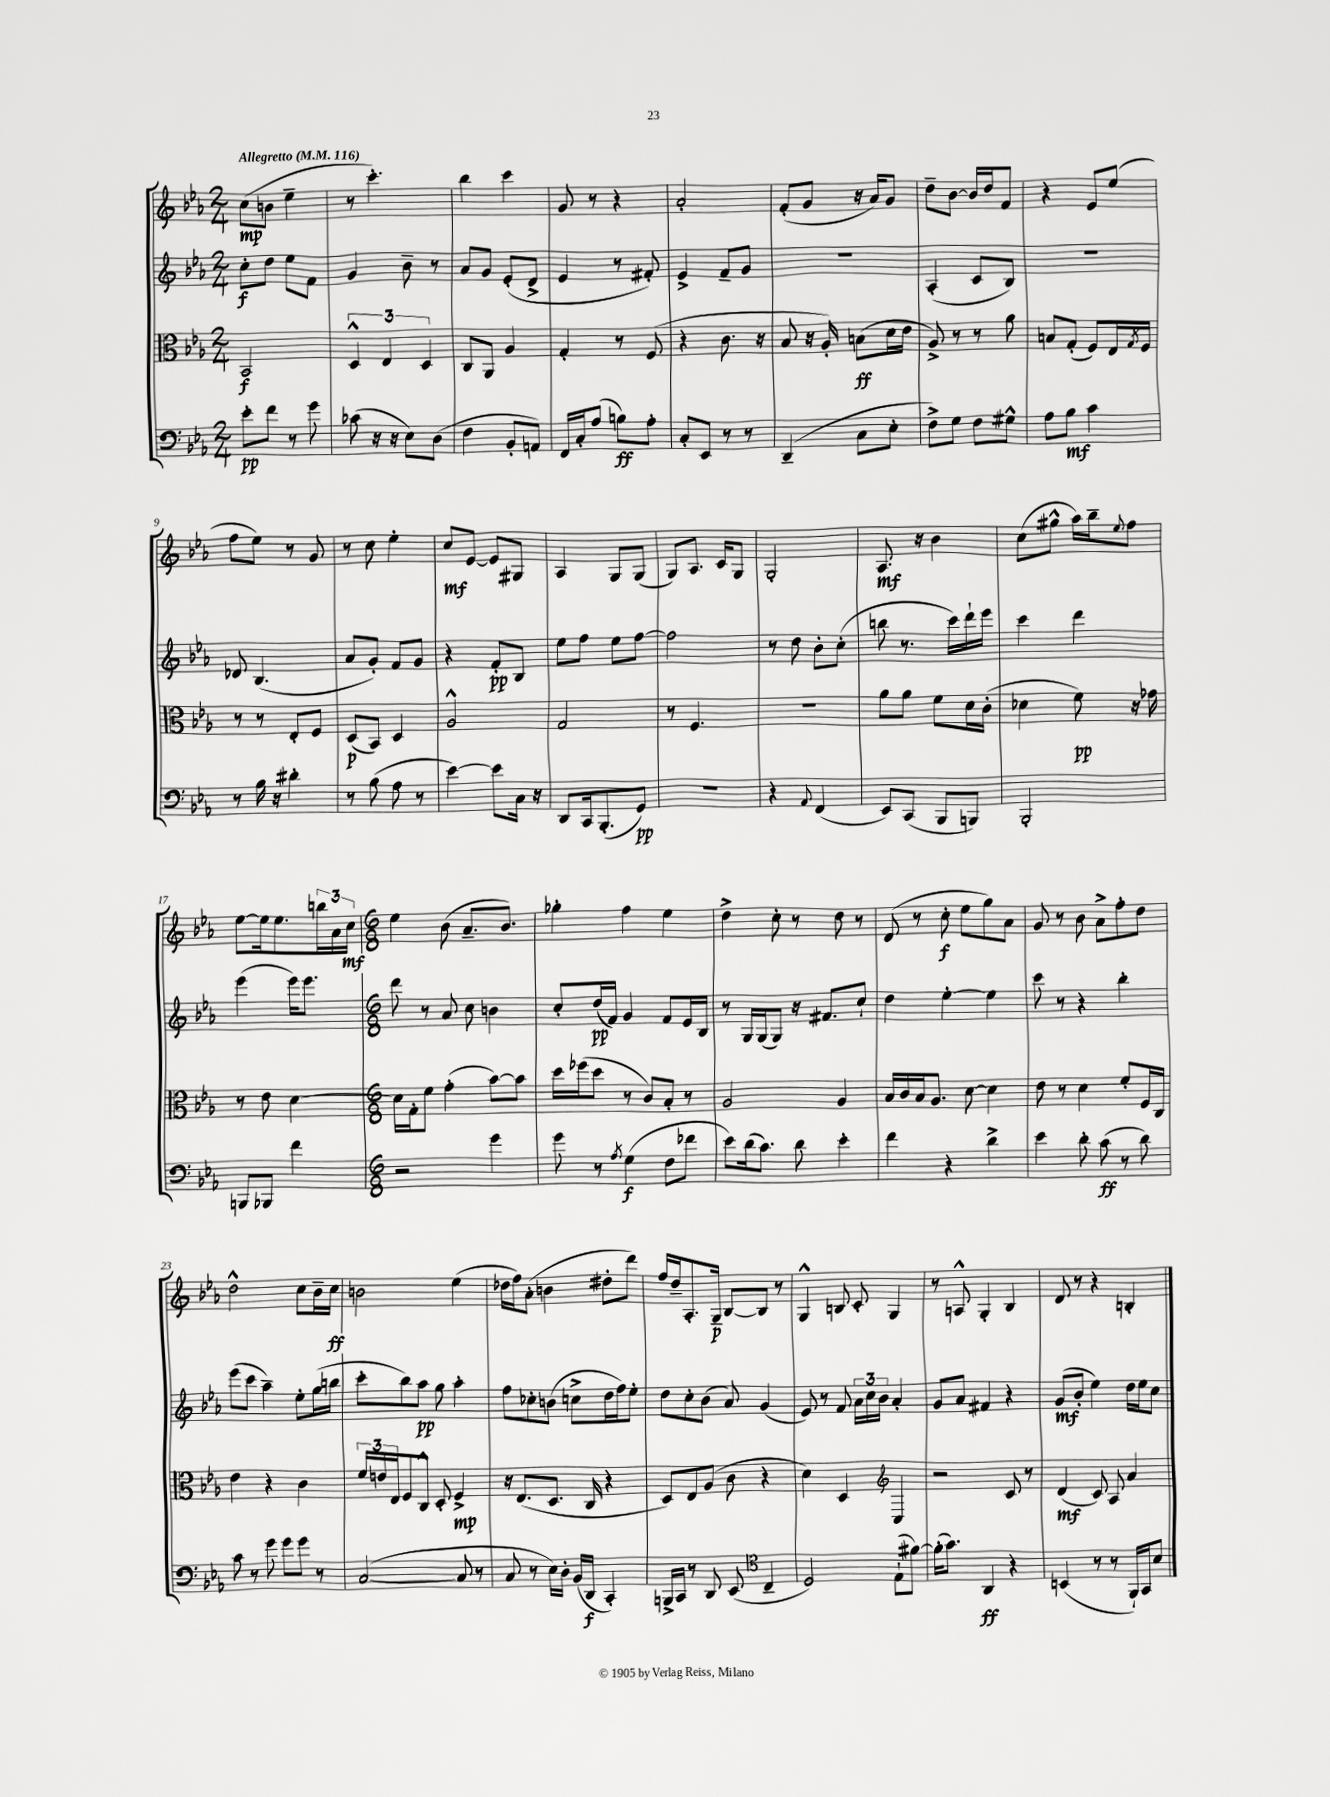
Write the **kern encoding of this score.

**kern	**dynam	**kern	**dynam	**kern	**dynam	**kern	**dynam
*part4	*part4	*part3	*part3	*part2	*part2	*part1	*part1
*staff4	*staff4	*staff3	*staff3	*staff2	*staff2	*staff1	*staff1
*clefF4	*	*clefC3	*	*clefG2	*	*clefG2	*
*k[b-e-a-]	*	*k[b-e-a-]	*	*k[b-e-a-]	*	*k[b-e-a-]	*
*M2/4	*	*M2/4	*	*M2/4	*	*M2/4	*
*MM116	*	*MM116	*	*MM116	*	*MM116	*
=1	=1	=1	=1	=1	=1	=1	=1
!	!	!	!	!	!	!LO:TX:a:B:t=Allegretto	!
8e-'\L	pp	2BB-/	f	8cc'\L	f	(8cc\L	mp
8f\J	.	.	.	8dd\J	.	8bn\J	.
8r	.	.	.	8ee-\L	.	4ee-~\	.
8g\	.	.	.	8f\J	.	.	.
=2	=2	=2	=2	=2	=2	=2	=2
(8c-X\	.	6D^^/	.	4g/	.	8r	.
16r	.	.	.	.	.	4.ccc'\)	.
.	.	6E-/	.	.	.	.	.
16r	.	.	.	.	.	.	.
8E-\L)	.	.	.	8b-~\	.	.	.
.	.	6D/	.	.	.	.	.
(8D\J	.	.	.	8r	.	.	.
=3	=3	=3	=3	=3	=3	=3	=3
4F\	.	8C/L	.	8a-/L	.	4bb-\	.
.	.	8AA-/J	.	8g/J	.	.	.
8BB-'/L	.	4A-/	.	(8e-'/L	.	4ccc\	.
8AAn/J)	.	.	.	8d^/J	.	.	.
=4	=4	=4	=4	=4	=4	=4	=4
16FF/LL	.	4G'/	.	4e-/	.	8g/	.
16C'/J	.	.	.	.	.	.	.
(8A-/J	.	.	.	.	.	8r	.
8Bn\L)	ff	8r	.	8r	.	4r	.
8A-'\J	.	(8F/	.	8f#X'/)	.	.	.
=5	=5	=5	=5	=5	=5	=5	=5
8C'/L	.	4r	.	4e-^/	.	2a-'/	.
8EE-/J	.	.	.	.	.	.	.
8r	.	8.c\	.	8f~/L	.	.	.
8r	.	.	.	8g/J	.	.	.
.	.	16r	.	.	.	.	.
=6	=6	=6	=6	=6	=6	=6	=6
(4DD~/	.	8B-/	.	2r	.	(8f'/L	.
.	.	16r	.	.	.	8g/J	.
.	.	16A-'/)	.	.	.	.	.
8C\L	.	(8Bn\L	ff	.	.	16r	.
.	.	.	.	.	.	16a-/KL)	.
8E-'\J	.	16d\L	.	.	.	8g/J	.
.	.	16e-\JJ	.	.	.	.	.
=7	=7	=7	=7	=7	=7	=7	=7
8F^\L)	.	8A-^/)	.	(4A-'/	.	8dd~\L	.
8G\J	.	8r	.	.	.	[8b-\J	.
8F\L	.	8r	.	8c/L	.	16b-/LL]	.
.	.	.	.	.	.	16dd/J	.
8G#X^^\J	.	8a-\	.	8B-/J)	.	8f/J	.
=8	=8	=8	=8	=8	=8	=8	=8
8A-\L	.	8Bn/L	.	2r	.	4r	.
8B-\J	mf	(8G'/J	.	.	.	.	.
4c\	.	8F/L)	.	.	.	8e-/L	.
.	.	16E-/L	.	.	.	(8ee-/J	.
.	.	8qG/	.	.	.	.	.
.	.	16F/JJ	.	.	.	.	.
!!LO:LB:g=z
=9	=9	=9	=9	=9	=9	=9	=9
8r	.	8r	.	8d-X/	.	8ff\L	.
16B-\	.	8r	.	(4.B-/	.	8ee-\J)	.
16r	.	.	.	.	.	.	.
4d#X'\	.	8E-'/L	.	.	.	8r	.
.	.	8F/J	.	.	.	8g/	.
=10	=10	=10	=10	=10	=10	=10	=10
8r	.	(8D/L	p	8a-/L	.	8r	.
(8B-\	.	8BB-/J)	.	8g'/J)	.	8cc\	.
8A-\	.	4D/	.	8f/L	.	4ee-'\	.
8r	.	.	.	8g/J	.	.	.
=11	=11	=11	=11	=11	=11	=11	=11
[4e-\)	.	2A-^^/	.	4r	.	8cc/L	mf
.	.	.	.	.	.	[8e-/J	.
8e-\L]	.	.	.	8f'/L	pp	8e-/L]	.
16C\Jk	.	.	.	8B-/J	.	8G#X/J	.
16r	.	.	.	.	.	.	.
=12	=12	=12	=12	=12	=12	=12	=12
8DD/L	.	2G/	.	8ee-\L	.	4A-/	.
16CC/k	.	.	.	8ff\J	.	.	.
(8.BBB-'/	.	.	.	.	.	.	.
.	.	.	.	8ee-\L	.	8G/L	.
8GG/J)	pp	.	.	[8ff\J	.	(8G/J	.
=13	=13	=13	=13	=13	=13	=13	=13
2r	.	8r	.	2ff\]	.	8G/L)	.
.	.	4.F/	.	.	.	8.A-/J	.
.	.	.	.	.	.	16c/KL	.
.	.	.	.	.	.	8G/J	.
=14	=14	=14	=14	=14	=14	=14	=14
4r	.	2r	.	8r	.	2G'/	.
.	.	.	.	8dd\	.	.	.
8qqAA-/	.	.	.	.	.	.	.
(4FF/	.	.	.	8b-'\L	.	.	.
.	.	.	.	(8cc'\J	.	.	.
=15	=15	=15	=15	=15	=15	=15	=15
8EE-/L)	.	8a-\L	.	8bbn\	.	8.A-/	mf
(8CC/J	.	8a-\J	.	8.r	.	.	.
.	.	.	.	.	.	16r	.
8BBB-/L	.	8f\L	.	.	.	4b-\	.
.	.	.	.	16ccc\LL)	.	.	.
8BBBn/J)	.	16d\L	.	16ddd`\	.	.	.
.	.	(16c'\JJ	.	16eee-\JJ	.	.	.
=16	=16	=16	=16	=16	=16	=16	=16
2BBB-'/	.	4d-X\	.	4ccc\	.	(8cc\L	.
.	.	.	.	.	.	8gg#X^^\J	.
.	.	8f\)	pp	4ddd\	.	16aa-\LL)	.
.	.	.	.	.	.	16bb-~\J	.
.	.	.	.	.	.	8qqee-/	.
.	.	16r	.	.	.	8ff\J	.
.	.	16g-X\	.	.	.	.	.
!!LO:LB:g=z
=17	=17	=17	=17	=17	=17	=17	=17
8BBBn/L	.	8r	.	(4eee-\	.	[8ee-\L	.
8BBB-X/J	.	8e-\	.	.	.	16ee-\k]	.
.	.	.	.	.	.	8.ee-\	.
4f\	.	[4d\	.	16eee-\KL)	.	.	.
.	.	.	.	8.eee-\J	.	.	.
.	.	.	.	.	.	24bbn\L	.
.	.	.	.	.	.	24a-\	.
.	.	.	.	.	.	24cc\JJ	mf
=18	=18	=18	=18	=18	=18	=18	=18
*M6/8	*	*M6/8	*	*M6/8	*	*M6/8	*
2r	.	16d\LL]	.	8ddd\	.	4ee-\	.
.	.	16G'\J	.	.	.	.	.
.	.	8f\J	.	8r	.	.	.
.	.	(4g'\	.	8a-/	.	(8b-\	.
.	.	.	.	8cc\	.	8.a-~/L	.
4g\	.	[8b-\L)	.	4bn\	.	.	.
.	.	.	.	.	.	8.b-/J)	.
.	.	8b-\J]	.	.	.	.	.
=19	=19	=19	=19	=19	=19	=19	=19
8g\	.	16dd\LL	.	8cc'/L	.	4gg-X'\	.
.	.	(16ff-X\J	.	.	.	.	.
8r	.	8dd\J	.	(16dd/L	pp	.	.
.	.	.	.	16f/JJ)	.	.	.
8qA-/	.	.	.	.	.	.	.
(4G\	f	8r	.	4g/	.	4ff\	.
.	.	8c/L)	.	.	.	.	.
8F\L	.	8B-'/J	.	8f/L	.	4ee-\	.
8f-X\J	.	8r	.	16e-/L	.	.	.
.	.	.	.	16B-/JJ	.	.	.
=20	=20	=20	=20	=20	=20	=20	=20
8e-\L)	.	2A-/	.	8r	.	4dd^\	.
(16d\k	.	.	.	16G/LL	.	.	.
8.c\J)	.	.	.	(16G/J	.	.	.
.	.	.	.	8G/J)	.	8cc'\	.
8d\	.	.	.	16r	.	8r	.
.	.	.	.	8.f#X/L	.	.	.
4e-'\	.	4A-/	.	.	.	8dd\	.
.	.	.	.	8cc`/J	.	8r	.
=21	=21	=21	=21	=21	=21	=21	=21
4f\	.	16B-/LL	.	4dd\	.	(8d/	.
.	.	16c/	.	.	.	.	.
.	.	16B-/J	.	.	.	8r	.
.	.	8.A-/J	.	.	.	.	.
4r	.	.	.	[4ee-'\	.	8cc'\	f
.	.	[8d\	.	.	.	8ee-\L	.
4d^\	.	4d\]	.	4ee-\]	.	8gg\)	.
.	.	.	.	.	.	8a-\J	.
=22	=22	=22	=22	=22	=22	=22	=22
4e-\	.	8e-\	.	8ccc\	.	8g/	.
.	.	8r	.	8r	.	8r	.
8d'\	.	4d\	.	4r	.	8b-\	.
(8c\	ff	.	.	.	.	8a-^\L	.
8r	.	8f'/L	.	4bb-'\	.	8ff'\	.
8d\)	.	16F/L	.	.	.	8dd\J	.
.	.	16C/JJ	.	.	.	.	.
!!LO:LB:g=z
=23	=23	=23	=23	=23	=23	=23	=23
8c\	.	4e-\	.	(8eee-\L	.	2dd^^\	.
8r	.	.	.	8ccc\J	.	.	.
8g\	.	4r	.	4aa-~\)	.	.	.
8g\L	.	.	.	.	.	.	.
8g\J	.	4c\	.	8ee-'\L	.	8cc\L	.
8r	.	.	.	(16gg\L	.	16b-~\L	.
.	.	.	.	16bbn\JJ	.	16cc\JJ	ff
=24	=24	=24	=24	=24	=24	=24	=24
([2C/	.	24f/LL	.	8ccc'\L	.	2bn\	.
.	.	24en/	.	.	.	.	.
.	.	24E-/J	.	.	.	.	.
.	.	8F/	.	8bb-\)	.	.	.
.	.	8C^^/J	.	8aa-\J	pp	.	.
.	.	8D'/	.	8gg\	.	.	.
8C/]	.	4F^/	mp	4aa-'\	.	(4ee-\	.
8r	.	.	.	.	.	.	.
=25	=25	=25	=25	=25	=25	=25	=25
8C/	.	16r	.	8ff\L	.	16dd-X\LL	.
.	.	(8.E-/L	.	.	.	16ff\J)	.
8r	.	.	.	8cc-X'\	.	(8a-'\J	.
16E-\LL)	.	8.D/J	.	(8bn\J	.	4bn\	.
16D'\JJ	.	.	.	.	.	.	.
(16BB-/LL	.	.	.	8ccn^\L	.	.	.
16DD/JJ	f	16C/	.	.	.	.	.
4CC'/)	.	4r	.	16dd\L	.	8dd#X'\L	.
.	.	.	.	16ff\J)	.	.	.
.	.	.	.	8ee-'\J	.	8ddd\J)	.
=26	=26	=26	=26	=26	=26	=26	=26
16BBBn^/LL	.	8D/L)	.	8dd\L	.	16ff/LL	.
16CC/JJ	.	.	.	.	.	16dd~/J	.
8r	.	8E-/	.	8cc'\	.	8.A-'/	.
8DD/	.	(8A-/J	.	(8b-\J	.	.	.
.	.	.	.	.	.	16G~/Jk	p
(8EE-/	.	8c\	.	8a-/)	.	[8B-/L	.
*clefC4	*	*	*	*	*	*	*
4C~/	.	4r	.	(4g/	.	8B-/J]	.
.	.	.	.	.	.	8r	.
=27	=27	=27	=27	=27	=27	=27	=27
2D/)	.	4d\)	.	8e-/)	.	4G^^/	.
.	.	.	.	8r	.	.	.
.	.	4D/	.	8f/	.	8Bn/	.
.	.	.	.	24a-\LL	.	8c'/	.
.	.	.	.	24cc\	.	.	.
.	.	.	.	24b-\JJ	.	.	.
(8E-`\L	.	4C/	.	4a-'/	.	4G/	.
[8f#X\J)	.	.	.	.	.	.	.
=28	=28	=28	=28	=28	=28	=28	=28
*	*	*clefG2	*	*	*	*	*
(16f#'\KL]	.	2r	.	8g/L	.	8r	.
8.g\J)	.	.	.	.	.	.	.
.	.	.	.	8a-/J	.	8An^^/	.
4AA-/	ff	.	.	4f#X/	.	4G'/	.
4r	.	8c/	.	4r	.	4B-/	.
.	.	8r	.	.	.	.	.
=29	=29	=29	=29	=29	=29	=29	=29
(4BBn/	.	(4d/	mf	(8g/L	mf	8d/	.
.	.	.	.	8b-'/J	.	8r	.
8r	.	8c/)	.	4ee-\)	.	4r	.
8r	.	8A-/	.	.	.	.	.
16FF`/LL)	.	4a-/	.	16dd\LL	.	4Bn'/	.
16GG/J	.	.	.	16ee-\J	.	.	.
8B-/J	.	.	.	8cc\J	.	.	.
==	==	==	==	==	==	==	==
*-	*-	*-	*-	*-	*-	*-	*-
